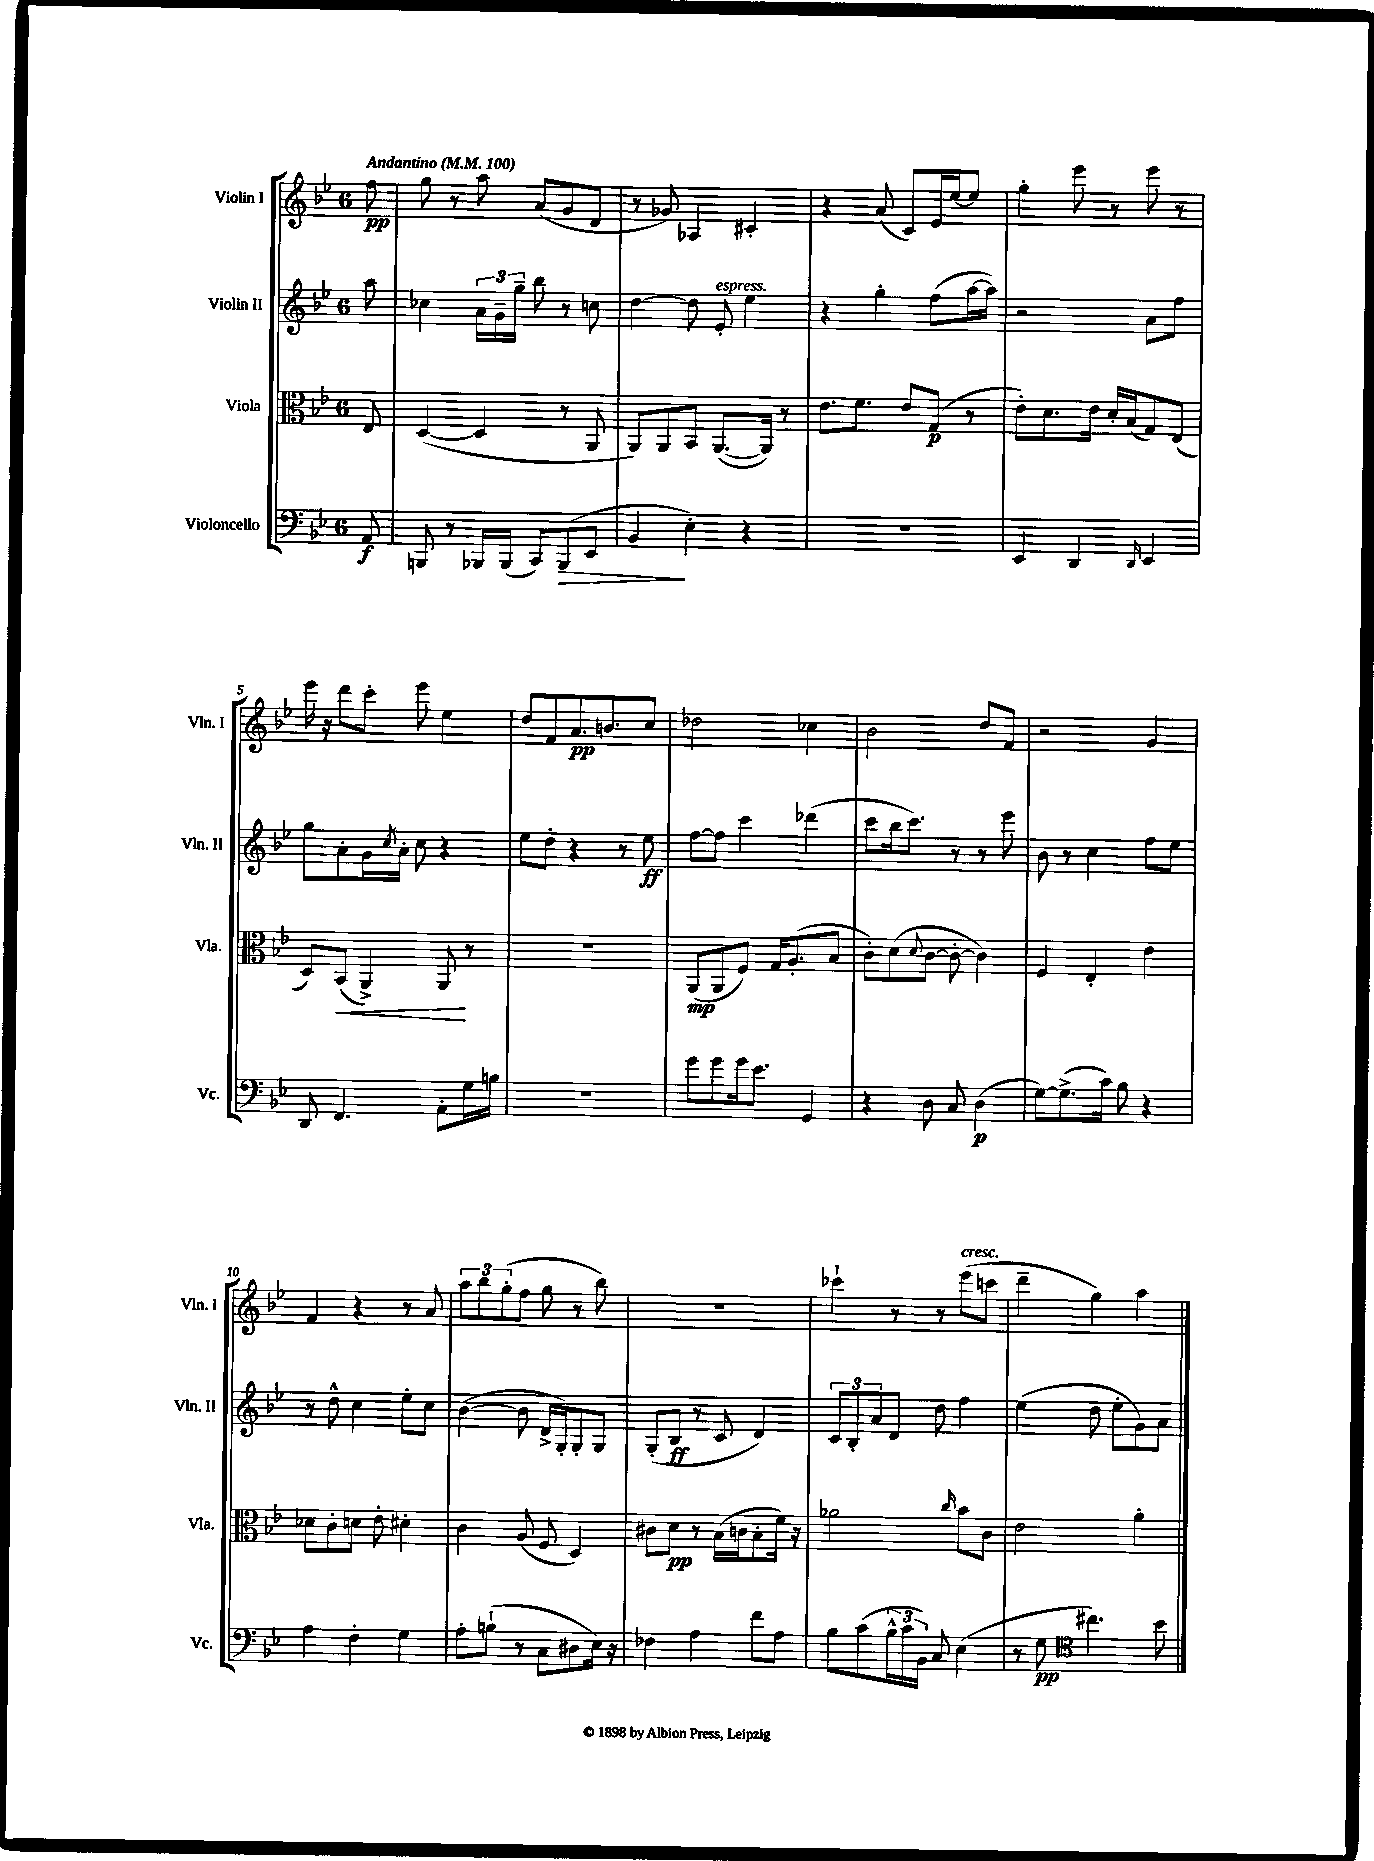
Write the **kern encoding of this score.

**kern	**kern	**kern	**kern
*staff4	*staff3	*staff2	*staff1
*clefF4	*clefC3	*clefG2	*clefG2
*k[b-e-]	*k[b-e-]	*k[b-e-]	*k[b-e-]
*M6/8	*M6/8	*M6/8	*M6/8
*MM100	*MM100	*MM100	*MM100
8AA/	8E-/	8aa\	8ff\
=	=	=	=
8BBB/	([4D/	4cc-\	8gg\
8r	.	.	8r
16BBB-/LL	4D/]	24a\LL	8aa\
.	.	24g~\	.
(16BBB-/JJ	.	.	.
.	.	24gg~\JJ	.
8CC/L)	.	8bb-\	(8a/L
(8BBB-/	8r	8r	8g/
8EE-/J	8AA/	8cc\	8d/J
=	=	=	=
4BB-/	8AA/L)	[4dd\	8r
.	8AA/	.	8g-/)
4E-'\)	8BB-/J	8dd\]	4A-/
.	([8.AA/L	8e-'/	.
4r	.	4ee-\	4c#'/
.	16AA/]Jk)	.	.
.	8r	.	.
=	=	=	=
2.r	8.e-\L	4r	4r
.	8.f\J	.	.
.	.	4gg'\	(8a/
.	8e-/L	.	8c/L)
.	(8G/J	(8ff\L	16e-/L
.	.	.	[16ee-/J
.	8r	[16aa\L	8ee-/]J
.	.	16aa\]JJ)	.
=	=	=	=
4EE-/	8e-'\L)	2r	4gg'\
.	8.d\	.	.
4DD/	.	.	8eee-\
.	16e-\Jk	.	.
.	16d'/LL	.	8r
.	(16B-/J	.	.
16qqDD/	.	.	.
4EE-/	8G/)	8a\L	8eee-\
.	(8E-/J	8ff\J	8r
=	=	=	=
8DD/	8D/L)	8gg\L	16eee-\
.	.	.	16r
4.FF/	(8BB-/J	8a'\	8ddd\L
.	4AA^/)	16g\L	8ccc'\J
.	.	8qcc/	.
.	.	16a'\JJ	.
.	.	8cc\	8eee-\
8AA'\L	8AA/	4r	4ee-\
16G\L	8r	.	.
16B\JJ	.	.	.
=	=	=	=
2.r	2.r	8ee-\L	8dd/L
.	.	8dd'\J	8f/
.	.	4r	8.a/
.	.	.	8.b/
.	.	8r	.
.	.	8ee-\	8cc/J
=	=	=	=
8g\L	(8AA/L	[8ff\L	2dd-\
8g\	8AA/	8ff\]J	.
16g\k	8F/J)	4ccc\	.
8.e-\J	.	.	.
.	16G/LK	.	.
.	(8.A'/	.	.
4GG/	.	(4ddd-\	4cc-\
.	8B-/J	.	.
=	=	=	=
4r	8c'\L)	8ccc\L	2b-\
.	(8d\	16bb-\k	.
.	.	8.ccc\J)	.
.	8qqd/	.	.
8D\	[8c\J	.	.
8C/	8c'\_	8r	.
(4D\	4c\])	8r	8dd/L
.	.	8eee-\	8f/J
=	=	=	=
[8G\L)	4F/	8b-\	2r
(8.G^\]	.	8r	.
.	4E-'/	4cc\	.
16c\Jk)	.	.	.
8B-\	.	.	.
4r	4e-\	8ff\L	4g/
.	.	8ee-\J	.
=	=	=	=
4A\	8d-\L	8r	4f/
.	8c'\	8dd^^\	.
4F'\	8d\J	4cc\	4r
.	8e-'\	.	.
4G\	4d#'\	8ee-'\L	8r
.	.	8cc\J	8a/
=	=	=	=
8A'\L	4c\	([4b-\	12aa\L
.	.	.	12bb-\
(8B`\J	.	.	.
.	.	.	(12gg'\
8r	(8A/	8b-\]	8ff\J
8C\L	8F/	16d^/LL	8gg\
.	.	16G'/J)	.
8D#\	4D/)	8G'/	8r
16E-\Jk)	.	8G/J	8bb-\)
16r	.	.	.
=	=	=	=
4F-\	8c#\L	(8G'/L	2.r
.	8d\J	8B-/J	.
4A\	8r	8r	.
.	(16B-\LL	8c/	.
.	16c\J	.	.
8f\L	8B-'\	4d/)	.
8A\J	16f\Jk)	.	.
.	16r	.	.
=	=	=	=
8B-\L	2a-\	12c/L	4ccc-`\
.	.	12B-'/	.
(8c\	.	.	.
.	.	12a/	.
24B-^^\L	.	8d/J	8r
24c\	.	.	.
24BB-\JJ)	.	.	.
8C/	.	8dd\	8r
.	16qqcc/	.	.
(4E-\	8b-\L	4ff\	(8eee-\L
.	8c\J	.	8ccc\J
=	=	=	=
8r	2e-\	(4ee-\	4ddd~\
8G\	.	.	.
*clefC4	*	*	*
4.cc#\)	.	8dd\	4gg\)
.	.	8ee-'\L	.
.	4a'\	8g\)	4aa\
8b-\	.	8a\J	.
==	==	==	==
*-	*-	*-	*-
